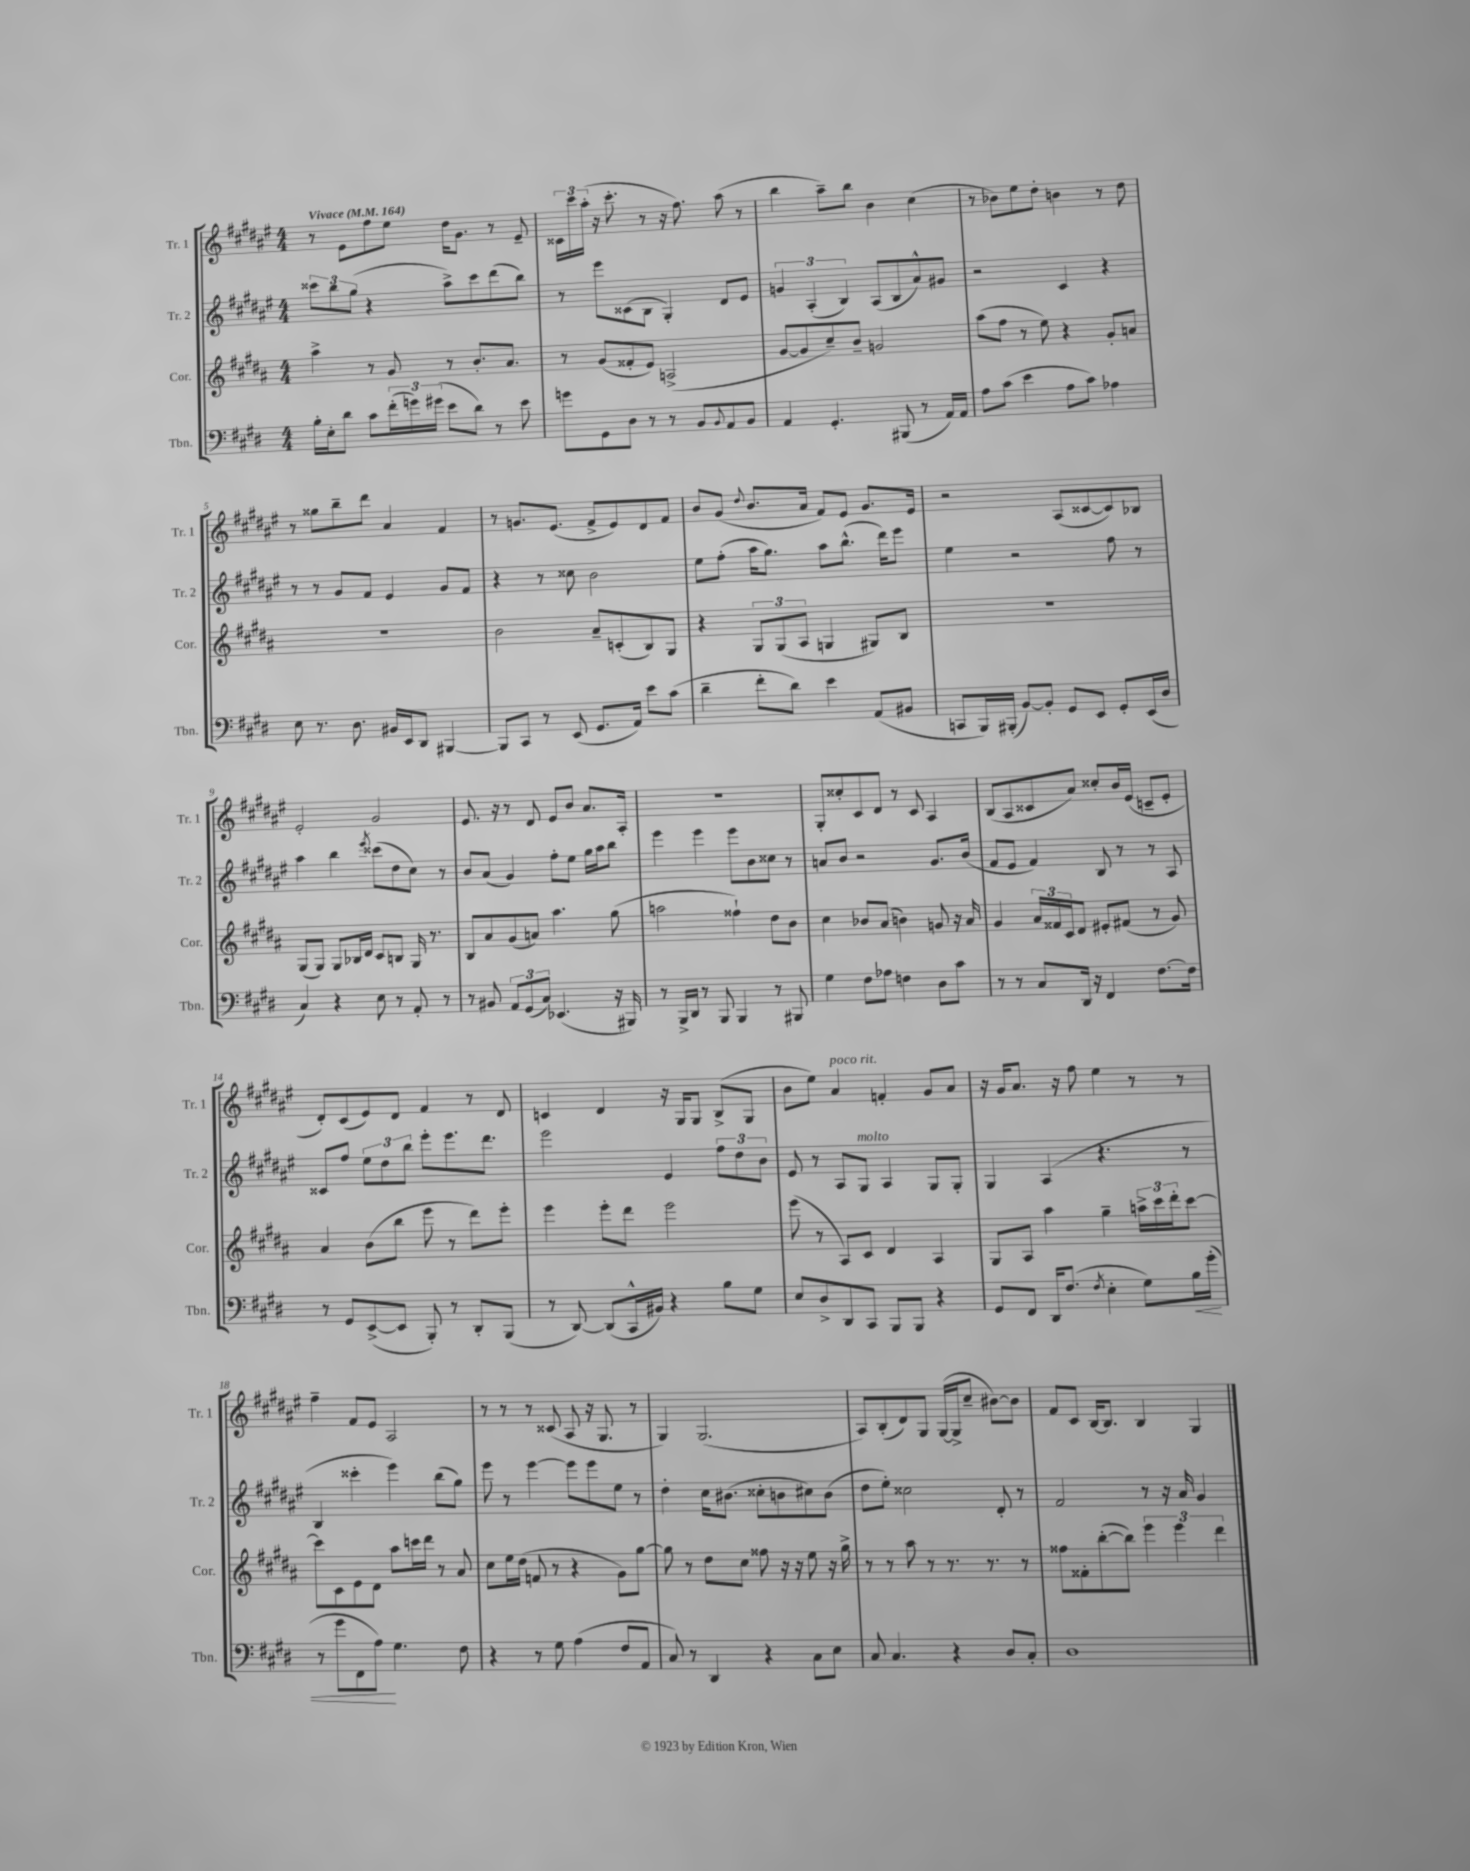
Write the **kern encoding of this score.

**kern	**kern	**kern	**kern
*staff4	*staff3	*staff2	*staff1
*clefF4	*clefG2	*clefG2	*clefG2
*k[f#c#g#d#]	*k[f#c#g#d#a#]	*k[f#c#g#d#a#e#]	*k[f#c#g#d#a#e#]
*M4/4	*M4/4	*M4/4	*M4/4
*MM164	*MM164	*MM164	*MM164
16B'\LL	4aa#^\	12ccc##\L	8r
16E'\J	.	.	.
.	.	12bb\	.
8d#\J	.	.	8e#\L
.	.	(12gg#\J	.
8c#\L	8r	4r	8ff#\
(24f#'\L	8g#/	.	8ee#\J
24g\)	.	.	.
(24g#\JJ	.	.	.
8e\L	8r	8aa#^\L)	16dd#\LK
.	.	.	8.g#\J
8d#\J)	8.b'/L	8ccc##\	.
8r	.	(8ddd#\	8r
.	8.a#/J	.	.
8e\	.	8bb\J)	8e#~/
=	=	=	=
8g\L	8r	8r	24c##\LL
.	.	.	24ccc#\
.	.	.	(24aa#'\JJ
8GG#\	(8g#/L	8eee#\L	16r
.	.	.	8.ccc#'\
8D#\J	8f##'/	(8c##\	.
8r	8e/J)	8B\J	8r
8r	(2A^/	4G#'/)	16r
.	.	.	8.ff#\)
8BB/L	.	.	.
8qqBB/	.	.	.
8AA/	.	8d#/L	(8aa#\
8BB/J	.	8e#/J	8r
=	=	=	=
4AA/	[8g#/L	6g/	4bb\
.	8g#/]	.	.
.	.	(6A#'/	.
4.GG#'/	8cc#~/)	.	8aa#~\L)
.	.	6B/)	.
.	8b~/J	.	8bb\J
.	2g/	(8A#/L	4b\
(8BBB#/	.	8B/	.
8r	.	8a#^^/)	(4cc#\
16AA/LL)	.	8g#/J	.
16AA/JJ	.	.	.
=	=	=	=
8A\L	(8aa#\L	2r	8r
(8c#\J	8ff#\J	.	8b-\L)
4e\	8r	.	8ee#\
.	8ee\)	.	8dd#'\J
8A\L	4r	4c#/	4b\
8c#\J)	.	.	.
4A-\	8g#'/L	4r	8r
.	8a/J	.	8dd#\
=	=	=	=
8E\	1r	8r	8r
8.r	.	8r	8gg##\L
.	.	8g#/L	8bb~\
8.D#\	.	.	.
.	.	8f#/J	8ddd#\J
16BB#/LL	.	4e#/	4a#/
16EE/J	.	.	.
8DD#/J	.	.	.
[4BBB#/	.	8g#/L	4f#/
.	.	8f#/J	.
=	=	=	=
8BBB#/]L	2b\	4r	8r
8CC#/J	.	.	8.g/L
8r	.	8r	.
.	.	.	(8.e#/J
(8EE/	.	8cc##\	.
8.GG#/L	8a#~/L	2b\	8f#^/L
.	(8c'/	.	8e#/)
16AA/Jk)	.	.	.
8e\L	8B/)	.	8d#/
(8c#\J	8G#/J	.	8f#/J
=	=	=	=
4d#~\	4r	8ee#\L	8b/L
.	.	(8ff#'\J	(8g#/J
.	.	.	8qqdd#/
8f#'\L	12G#/L	16aa#\LK	8.b/L
.	.	8.gg#\J)	.
.	(12G#/	.	.
8d#\J)	.	.	.
.	12A#/J	.	.
.	.	.	16a#/Jk
4e\	4G/	8aa#\L	8f#/L)
.	.	(8.bb^^\J	8e#/J
(8AA/L	8G#/L)	.	8.g#/L
.	.	16ddd#\LK)	.
8BB#/J	8B/J	8eee#\J	.
.	.	.	16e#/Jk
=	=	=	=
8CC/L	1r	4ee#\	2r
16BBB/L)	.	.	.
(16BBB#'/JJ	.	.	.
[8BB/L)	.	2r	.
8BB'/]J	.	.	.
8GG#/L	.	.	(8A#/L
8EE/J	.	.	[8c##/
8GG#'/L	.	8ff#\	8c##/])
(16EE/L	.	8r	8B-/J
16D#/JJ	.	.	.
=	=	=	=
4C#/)	(8G#/L	4aa#\	2e#'/
.	8G#/J)	.	.
4r	8G#/L	4bb\	.
.	16B-/L	.	.
.	16d#/JJ	.	.
.	.	8qeee#/	.
8E\	8c#/L	(8ccc##\L	2g#/
8r	8B/J	8dd#\	.
8AA'/	16G#/	8cc#\J)	.
.	8.r	.	.
8r	.	8r	.
=	=	=	=
8r	8B/L	8b/L	8.e#/
8BB#/	8a#/	(8a#/J	.
.	.	.	16r
12AA/L	(8g#/	4g#/)	8r
(12GG#/	.	.	.
.	8a/J)	.	8d#/
12C#/J)	.	.	.
(4.EE-/	4.aa#\	8ff#'\L	8e#/L
.	.	8ee#\J	8b/J
.	.	16gg#\LL	8.a#/L
.	.	16aa#\J	.
16r	(8gg#\	8bb\J	.
16BBB#/)	.	.	16A#'/Jk
=	=	=	=
8r	2aa\	4eee#\	1r
16BBB^/LL	.	.	.
16DD#/JJ	.	.	.
8r	.	4eee#\	.
8BBB/	.	.	.
4BBB/	4ff##`\)	8eee#\L	.
.	.	8b\	.
8r	8dd#\L	8cc##\J	.
8BBB#/	8b\J	8r	.
=	=	=	=
4G#\	4cc#\	8a/L	8G#'/L
.	.	8b/J	8cc##'/
8F#\L	8b-/L	2r	8c#/
8A-\J	(8a#/J	.	8d#/J
4F\	4b\)	.	8r
.	.	.	8c#/
8D#\L	8g/	8.g#/L	4A#/
8c#\J	16r	.	.
.	16a#/	(16b/Jk	.
=	=	=	=
8r	4g#/	8f#/L	(8B/L
8r	.	8e#/J	8A#/
8C#/L	24a#/LL	4f#/)	8c##/
.	24f##/	.	.
.	24c#/J	.	.
16DD#/Jk	8d#/J	.	8a#/J)
16r	.	.	.
4FF#/	8e#'/L	8B/	8cc##'/L
.	(8f#/J	8r	16b/L
.	.	.	(16e#/JJ
[8.F#\L	8r	8r	8c~/L
.	8g#/)	8A#/	8e#'/J
16F#\]Jk	.	.	.
=	=	=	=
8r	4a#/	8c##/L	8d#'/L)
8GG#/L	.	8ff#/J	(8c#/
([8EE^/	(8b\L	12ee#\L	8e#/)
.	.	12dd#\	.
8EE/]J	8bb\J	.	8d#/J
.	.	12bb\J	.
8BBB'/)	8eee\	8eee#'\L	4f#/
8r	8r	8.eee#\	.
8DD#'/L	8ddd#\L)	.	8r
.	.	8.ddd#\J	.
(8BBB/J	8eee'\J	.	8d#/
=	=	=	=
8r	4eee\	2eee#\	4c/
[8DD#/)	.	.	.
(8DD#/]L	8eee'\L	.	4d#/
16CC#^^/L	8ddd#\J	.	.
16BB#/JJ)	.	.	.
4r	2eee\	4e#/	16r
.	.	.	16G#/LK
.	.	.	8G#/J
8B\L	.	12ff#\L	(8B^/L
.	.	12dd#\	.
8G#\J	.	.	8G#/J
.	.	12b\J	.
=	=	=	=
8E/L	(8eee\	8e#/	8b\L
8D#^/	8r	8r	8ee#\J)
8DD#/	8A#/L)	8A#/L	4a#/
8CC#/J	8c#/J	8G#/J	.
8BBB/L	4d#/	4A#/	4f'/
8BBB/J	.	.	.
4r	4A#/	8G#/L	8g#/L
.	.	8G#'/J	8a#/J
=	=	=	=
8GG#/L	8G#/L	4G#/	16r
.	.	.	16g#/LK
8FF#/J	8A#/J	.	8.a#/J
16DD#/LK	4aa#\	(4A#/	.
(8.F#/J	.	.	16r
.	.	.	8ff#\
8qF#/	.	.	.
4E'\	4gg#~\	4.r	4ee#\
8G#\L)	24aa^\LL	.	8r
.	24ccc#\	.	.
.	24ddd#'\J	.	.
16B\L	[8ccc#\J	8r	8r
(16g#'\JJ	.	.	.
=	=	=	=
8r	8ccc#\]L	4B/	4ff#~\
8g#\L	8c#\	.	.
8FF#\	8e\	4ccc##'\	8f#/L
8A\J)	8d#\J	.	8e#/J
4.G#\	8aa#\L	4eee#\)	2A#/
.	16ccc\L	.	.
.	16ddd#\JJ	.	.
.	8r	(8bb\L	.
8F#\	8a#/	8gg#\J)	.
=	=	=	=
4r	8cc#\L	8eee#\	8r
.	16ee\L	8r	8r
.	(16dd#\JJ	.	.
8r	8f/	[4eee#\	8r
8G#\	8r	.	(8c##/
(4A\	4r	8eee#\]L	8A#/
.	.	8eee#\	16r
.	.	.	8.G#/
8F#/L	8g#\L)	8ee#\J	.
8AA/J	[8gg#\J	8r	8r
=	=	=	=
8C#/)	8gg#\]	4dd#'\	4G#/)
8r	8r	.	.
4DD#/	8dd#\L	16cc#\LK	(2.G#/
.	.	(8.b#\J	.
.	8cc#\J	.	.
4r	8ff##\	8cc##'\L	.
.	16r	8b\	.
.	16r	.	.
8C#\L	8ee\	8cc#\)	.
8E\J	16r	(8b\J	.
.	16gg#^\	.	.
=	=	=	=
8C#/	8r	8dd#\L	8A#/L)
4.C#/	8r	8ee#'\J)	(8B'/
.	8aa#\	2cc##\	8d#/)
.	8r	.	8G#/J
4r	8.r	.	([16G#/LL
.	.	.	16G#^/]J
.	.	.	8cc#~/J
.	8.r	.	.
8D#/L	.	8d#'/	[8b#\L)
8C#'/J	8r	8r	8b#\]J
=	=	=	=
1D#	8ff##\L	2f#/	8f#/L
.	8f##'\	.	8c#/J
.	([8bb'\	.	[16B/LK
.	.	.	8.B/]J
.	8bb\]J)	.	.
.	6eee\	8r	4B/
.	.	16r	.
.	6eee\	.	.
.	.	16a#/	.
.	.	4g#/	4G#/
.	6ddd#\	.	.
==	==	==	==
*-	*-	*-	*-
